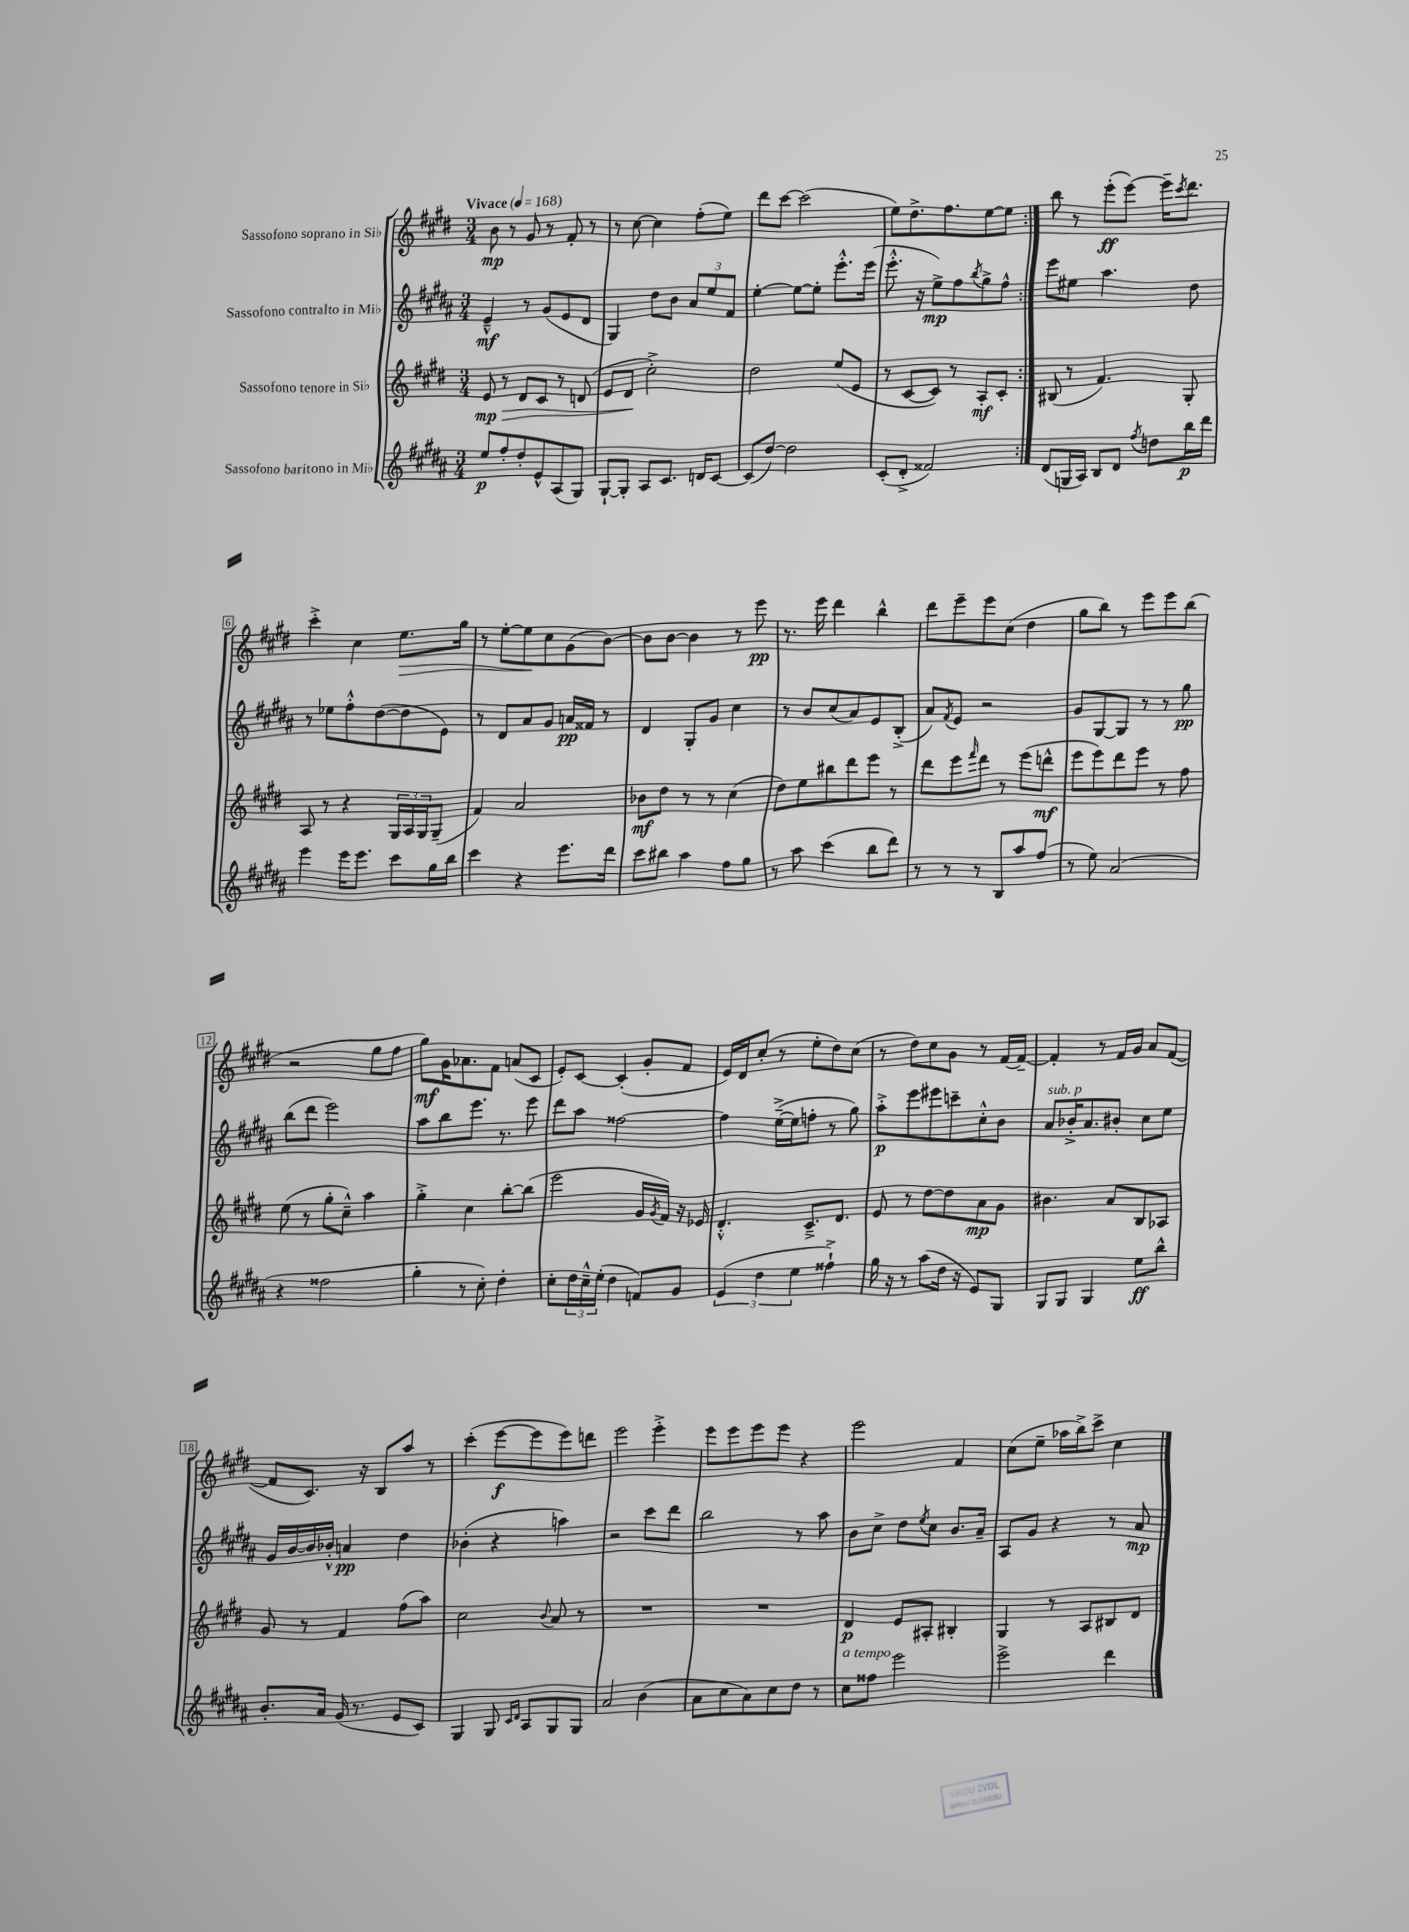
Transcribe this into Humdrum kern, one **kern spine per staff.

**kern	**kern	**kern	**kern
*staff4	*staff3	*staff2	*staff1
*clefG2	*clefG2	*clefG2	*clefG2
*k[f#c#g#d#a#]	*k[f#c#g#d#]	*k[f#c#g#d#a#]	*k[f#c#g#d#]
*M3/4	*M3/4	*M3/4	*M3/4
*MM168	*MM168	*MM168	*MM168
8ee	8e	4e~^^	8b
8ff#'	8r	.	8r
8dd#'	8d#	8r	8g#
8e^^	8c#	(8g#	8r
(8A#	8r	8e	8f#'
8G#)	(8d	8d#	8r
=	=	=	=
[8G#`	8e	4G#)	8r
8G#']	8d#	.	[8cc#
8A#	2cc#'^)	8dd#	4cc#]
8.c#	.	8b	.
.	.	12a#	(8ff#'
16d	.	.	.
.	.	12ee	.
[8c#	.	.	8ee)
.	.	12f#	.
=	=	=	=
(8c#]	2dd#	[4ee'	8ddd#
[8dd#)	.	.	[8ccc#
2dd#]	.	8ee_	(2ccc#]
.	.	8ee']	.
.	(8ee	8.eee'^^	.
.	8e	.	.
.	.	(16eee	.
=	=	=	=
(8c#'	8r	8.eee'^^	8ee)
8d#'^	[8c#	.	8.dd#^
.	.	16r	.
2f##)	8c#])	8ee^)	.
.	.	.	8.ff#
.	8r	8ff#	.
.	.	8qbb	.
.	8A'	8gg#^	[8ee
.	8c#'	8ff#^^	8ee]
=:|!	=:|!	=:|!	=:|!
(8d#	(8B#	8eee	8bb
16G	8r	8ee#	8r
16A#)	.	.	.
8B	4.f#)	4.aa#	(8eee'
8d#	.	.	[8eee)
8qff#	.	.	.
8dd	.	.	16eee~]
.	.	.	8qccc#
.	.	.	8.ddd#
16bb	8G#'	8dd#	.
16ddd#	.	.	.
=	=	=	=
4eee	8A	8r	4ccc#'^
.	8r	8ee-	.
16eee	4r	8ff#'^^	4cc#
8.eee	.	.	.
.	.	([8dd#	.
8ccc#	24G#	8dd#]	8.ee
.	24A	.	.
.	24G#	.	.
16gg#	(8G#~	8e)	.
16bb	.	.	16gg#
=	=	=	=
4ccc#	4f#)	8r	8r
.	.	8d#	[8ee'
4r	2a	8a#	8ee]
.	.	8g#	8cc#
8.eee	.	16a	(8g#
.	.	16f##	.
.	.	8r	[8b)
16ddd#	.	.	.
=	=	=	=
8ccc#	8b-	4d#	8b]
8bb#	8dd#	.	[8b
4aa#	8r	8G#'	4b]
.	8r	8g#	.
8ff#	(4cc#	4cc#	8r
8gg#	.	.	8eee
=	=	=	=
8r	8dd#)	8r	8.r
8aa#	8ee	8b	.
.	.	.	16eee
(4ccc#	8bb#	(8cc#	4ddd#
.	8ddd#	8a#)	.
8bb	8eee	8e	4bb^^
8ddd#)	8r	(8B'^	.
=	=	=	=
8r	8ddd#	8a#)	8ddd#
.	.	8qf#	.
8r	8eee	8e	8eee~
.	16qqfff#	.	.
8r	8ddd#	2r	8eee
8B	8r	.	(8cc#
8aa#	(8eee	.	4dd#
(8ff#	8ddd^^	.	.
=	=	=	=
8r	8eee	8g#	8gg#
8ee)	8eee)	[8G#	8bb)
(2a#	8ddd#	8G#]	8r
.	8eee	8r	8eee
.	8r	8r	8eee
.	8ff#	8gg#	(8bb
=	=	=	=
4r	(8ee	(8bb	2r
.	8r	8ddd#	.
2ff##	8gg#'	2eee)	.
.	8cc#~^^)	.	.
.	4aa	.	8gg#
.	.	.	8ff#
=	=	=	=
4gg#'	4gg#'^	8aa#	8gg#)
.	.	8bb	16g#
.	.	.	8.a-
8r	4cc#	8.eee	.
8cc#')	.	.	8f#
.	.	8.r	.
4dd#'	[8bb'	.	(8a
.	(8bb]	8eee	8c#
=	=	=	=
8cc#'	2eee	8ddd#	8e')
24dd#	.	8aa#	[8c#
24cc#~^^	.	.	.
(24ee'	.	.	.
4dd#	.	[2ff##	(4c#']
8f)	16g#	.	8g#'
.	8qg#	.	.
.	16f#)	.	.
8g#	16r	.	8f#
.	16e-	.	.
=	=	=	=
(6e	4.d#'^^	4ff##]	16e)
.	.	.	16d#
.	.	.	(8cc#'
6dd#	.	.	.
.	.	([16ee~^	8r
.	.	16ee]	.
6ee	.	.	.
.	8.c#~^	8ff'	8ee'
4ff##`^)	.	8r	8dd#)
.	8.d#	.	.
.	.	8gg#)	(8cc#
=	=	=	=
16gg#	8e	8aa#'^	8r
16r	.	.	.
8r	8r	8eee	8dd#)
(8aa#	[8dd#	8eee#	8cc#
16dd#	8dd#]	8ccc~	8g#
16r	.	.	.
8e)	8a	8cc#'^^	8r
8G#	8g#	8b	[16f#
.	.	.	16f#~_
=	=	=	=
8G#	4.b#	8a#	4f#']
8G#	.	16b-'^	.
.	.	8.a#	.
4G#	.	.	8r
.	8a	8b#'	16f#
.	.	.	16g#
8ee	8B	8cc#	8a
8bb^^	8A-	8ee	([8f#
=	=	=	=
8.b'	8g#	16g#	8f#]
.	.	[16b	.
.	8r	16b]	8.c#)
16a#	.	16b-'^^	.
(16g#	4f#	4a	.
8.r	.	.	16r
.	.	.	8B
8e	(8ff#	4dd#	8aa
8c#)	8aa)	.	8r
=	=	=	=
4G#	2cc#	(4b-'	(4ccc#'
8G#	.	4r	[8eee
16qqc#	.	.	.
16qqd#	.	.	.
8A#	.	.	8eee]
.	8qqb	.	.
8G#	8a	4aa)	8eee)
8G#	8r	.	8ddd
=	=	=	=
2a#	2.r	2r	2eee
(4b	.	8ccc#	4eee'^
.	.	8ddd#	.
=	=	=	=
8a#	2.r	2bb	8eee
8cc#	.	.	8eee
8a#)	.	.	8eee
8cc#	.	.	8eee
8dd#	.	8r	4r
8r	.	8aa#	.
=	=	=	=
8cc#	4d#	8b	2eee
8ff##	.	8cc#^	.
2eee	8e	8dd#	.
.	.	8qee	.
.	8A#'	8cc#	.
.	4B#'	8.b	4f#
.	.	16a#~	.
=	=	=	=
2eee^	4G#	8A#	(8cc#
.	.	8g#	8ee~
.	8r	4r	16aa-
.	.	.	16bb^)
.	8A	.	8ccc#^
4ddd#	8B#	8r	4cc#
.	8d#	8a#	.
==	==	==	==
*-	*-	*-	*-
